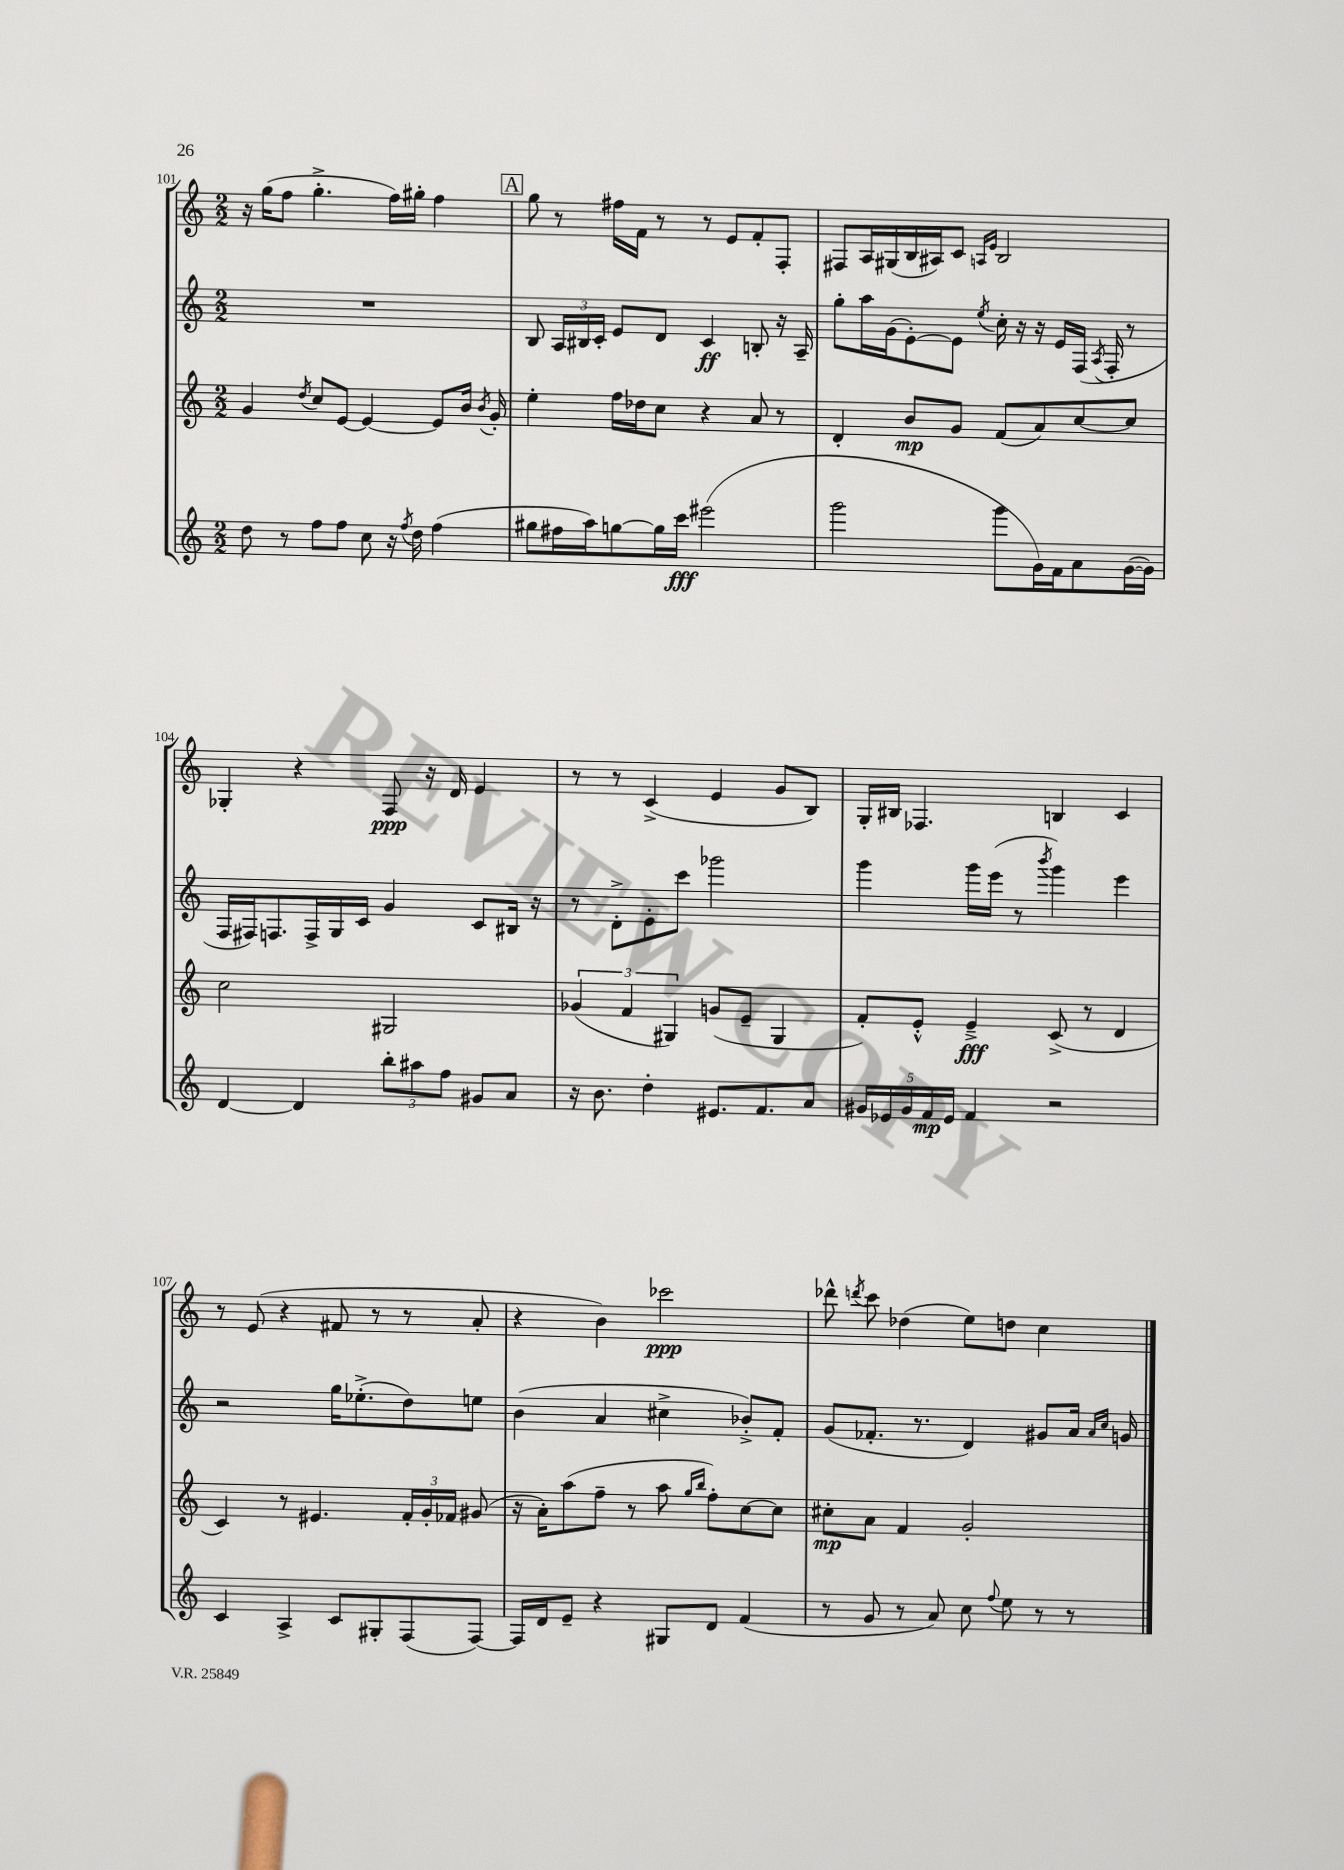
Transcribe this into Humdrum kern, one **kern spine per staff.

**kern	**kern	**kern	**kern
*staff4	*staff3	*staff2	*staff1
*clefG2	*clefG2	*clefG2	*clefG2
*k[]	*k[]	*k[]	*k[]
*M2/2	*M2/2	*M2/2	*M2/2
8dd	4g	1r	16r
.	.	.	(16gg
8r	.	.	8ff
.	8qdd	.	.
8ff	8cc	.	4.gg'^
8ff	[8e	.	.
8cc	4e_	.	.
16r	.	.	16ff)
8qff	.	.	.
16dd	.	.	16gg#'
(4ff	8e]	.	4ff
.	16b	.	.
.	8qb	.	.
.	16g'	.	.
=	=	=	=
8gg#	4ee'	8B	8gg
16ff#	.	24A	8r
.	.	24B#	.
16aa)	.	.	.
.	.	24c'	.
[8gg	16ff	8e	16ff#
.	16dd-	.	16f
16gg]	8cc	8d	8r
16ccc	.	.	.
(2eee#	4r	4c	8r
.	.	.	8e
.	8a	8B'	8f'
.	8r	16r	8F'
.	.	16A~	.
=	=	=	=
2ggg	4d'	8gg'	8F#
.	.	16aa	16A
.	.	(16g	(16G#
.	8b	[8e')	16B
.	.	.	16A#)
.	8g	8e]	8c
.	.	.	16qqA
.	.	8qee	16qqe
8ggg	(8f	16cc'	2B
.	.	16r	.
16g)	8a)	16r	.
16f	.	16e	.
8a	[8cc	(16F	.
.	.	8qA	.
.	.	16F'	.
([16g	8cc]	8r	.
16g])	.	.	.
=	=	=	=
[4d	2cc	16F	4G-'
.	.	16F#)	.
.	.	8.F	.
4d]	.	.	4r
.	.	16F^	.
.	.	16G	.
.	.	16c	.
12bb'	2G#	4g	8F
12aa#	.	.	.
.	.	.	16r
12ff	.	.	.
.	.	.	16d
8g#	.	8c	4e
8a	.	16B#	.
.	.	16r	.
=	=	=	=
16r	(6g-	8r	8r
8.b	.	.	.
.	.	8d'^	8r
.	6f	.	.
4dd'	.	8e'	(4c^
.	6G#)	.	.
.	.	8ccc	.
8.e#	(8g	2ggg-	4e
.	8e~	.	.
8.f	.	.	.
.	4G#	.	8g
8a	.	.	8B)
=	=	=	=
20g#	8f')	4ggg	16G'
20e-	.	.	.
.	.	.	16B#
20g#	.	.	.
.	8e'^^	.	4.F-
20f	.	.	.
20e-	.	.	.
4f	4e~^	16ggg	.
.	.	(16eee	.
.	.	8r	.
.	.	8qbbb	.
2r	(8c^	4ggg)	4B
.	8r	.	.
.	4d	4eee	4c
=	=	=	=
4c	4c)	2r	8r
.	.	.	(8e
4A^	8r	.	4r
.	4.e#	.	.
8c	.	16gg	8f#
.	.	(8.ee-'^	.
8G#'	.	.	8r
(8F	24f'	8dd)	8r
.	24g'	.	.
.	24f-	.	.
[8F)	(8g#	8ee	8a'
=	=	=	=
16F]	16r	(4b	4r
16d	16a')	.	.
8e~	(8aa	.	.
4r	8ff~	4a	4b)
.	8r	.	.
8G#	8aa	4cc#^	2ccc-
.	16qqgg	.	.
.	16qqbb	.	.
8d	8ff')	.	.
(4f	[8cc	8b-'^)	.
.	8cc]	8f'	.
=	=	=	=
8r	8cc#'	(8g	8ddd-^^
.	.	.	8qddd
8g	8a	8.f-'	8ccc
8r	4f	.	(4dd-
.	.	8.r	.
8a)	.	.	.
8cc	2g'	4d)	8ee)
8qqff	.	.	.
8ee	.	.	8dd
8r	.	8g#	4cc
8r	.	16a	.
.	.	16qqa	.
.	.	16qqcc	.
.	.	16g	.
==	==	==	==
*-	*-	*-	*-
